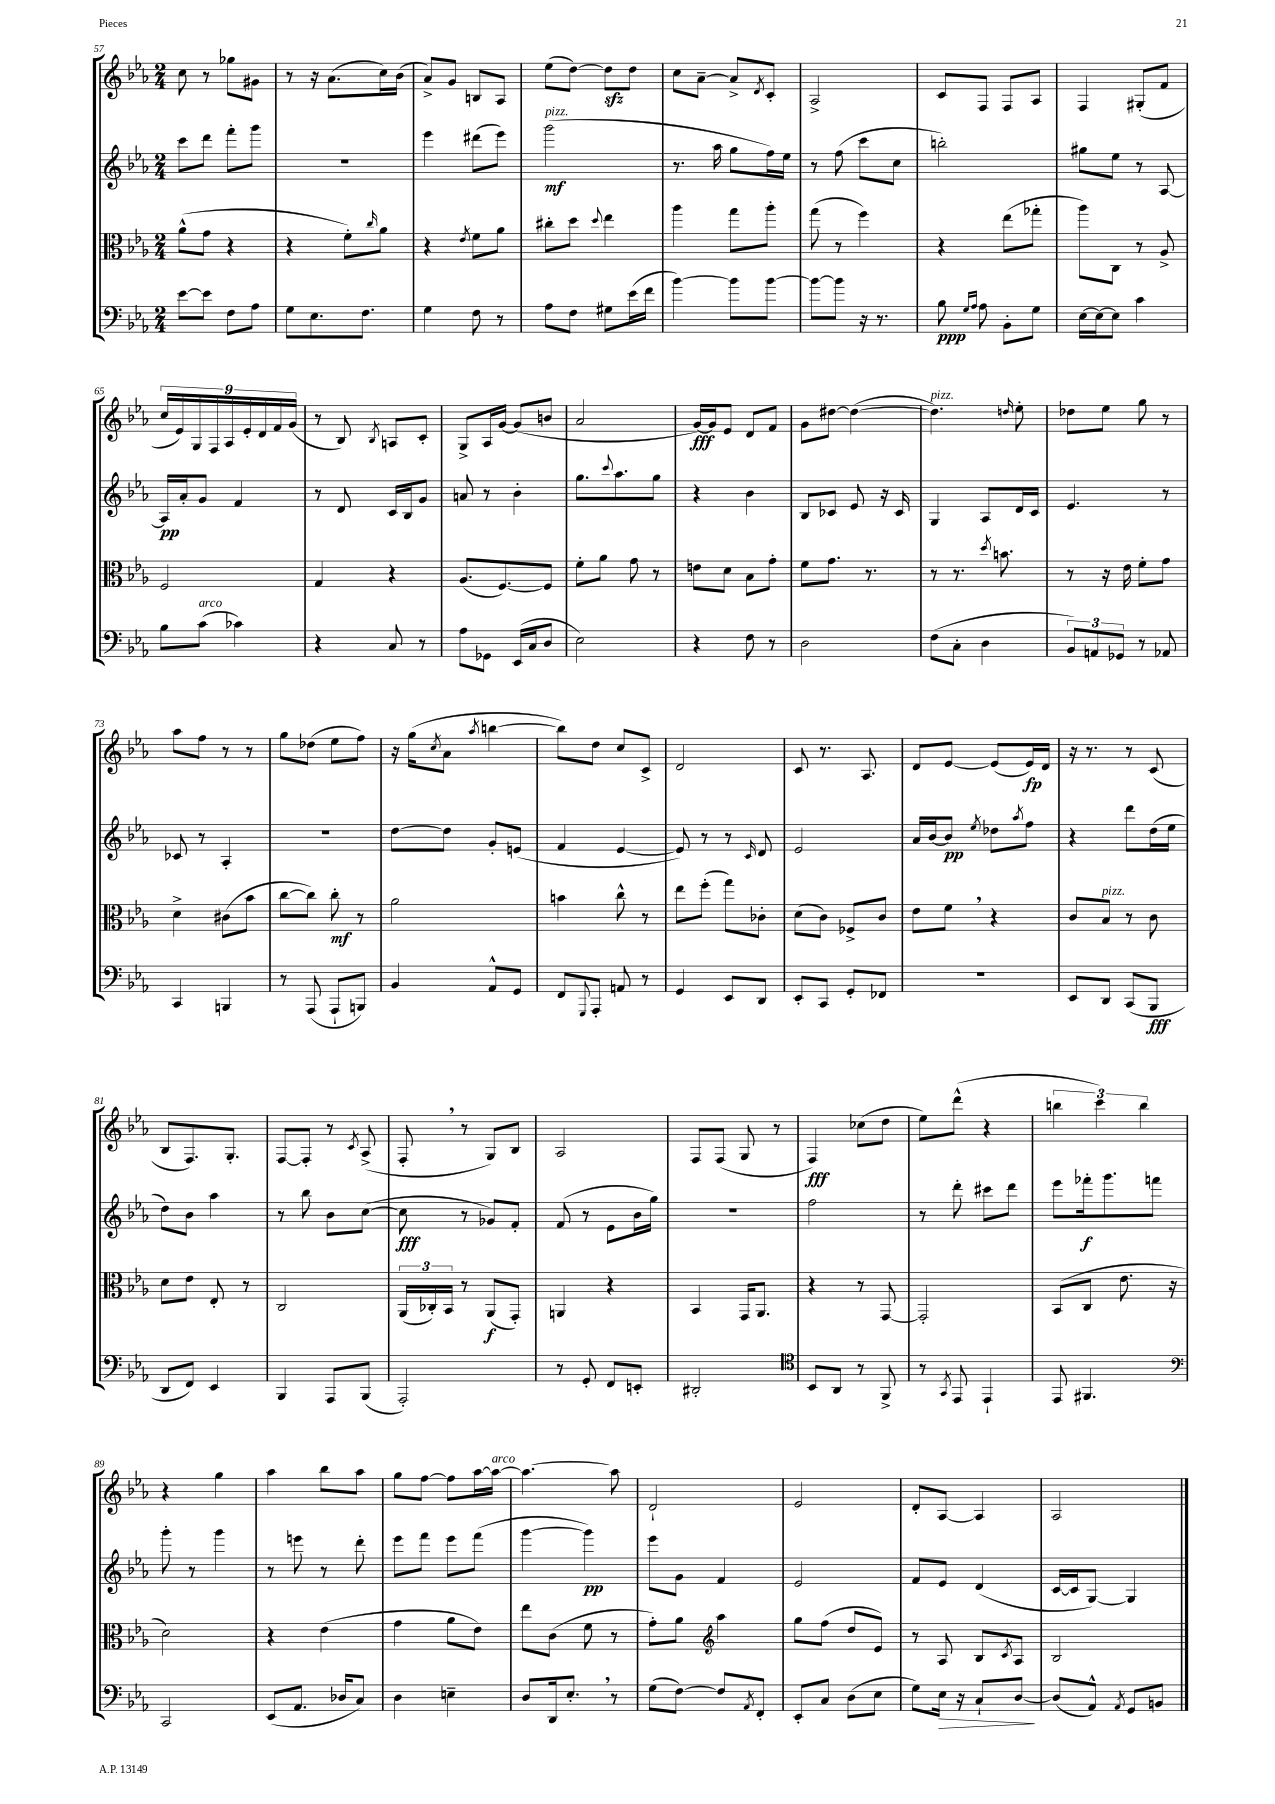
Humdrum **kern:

**kern	**dynam	**kern	**dynam	**kern	**dynam	**kern	**dynam
*part4	*part4	*part3	*part3	*part2	*part2	*part1	*part1
*staff4	*staff4	*staff3	*staff3	*staff2	*staff2	*staff1	*staff1
*clefF4	*	*clefC3	*	*clefG2	*	*clefG2	*
*k[b-e-a-]	*	*k[b-e-a-]	*	*k[b-e-a-]	*	*k[b-e-a-]	*
*M2/4	*	*M2/4	*	*M2/4	*	*M2/4	*
=57	=57	=57	=57	=57	=57	=57	=57
[8e-\L	.	(8a-^^\L	.	8ccc\L	.	8cc\	.
8e-\J]	.	8g\J	.	8ddd\J	.	8r	.
8F\L	.	4r	.	8fff'\L	.	8gg-X\L	.
8A-\J	.	.	.	8ggg\J	.	8g#X\J	.
=58	=58	=58	=58	=58	=58	=58	=58
8G\L	.	4r	.	2r	.	8r	.
8.E-\	.	.	.	.	.	16r	.
.	.	.	.	.	.	(8.a-\L	.
.	.	8f'\L)	.	.	.	.	.
8.F\J	.	.	.	.	.	.	.
.	.	16qqcc/	.	.	.	.	.
.	.	8a-\J	.	.	.	16cc\L)	.
.	.	.	.	.	.	(16b-\JJ	.
=59	=59	=59	=59	=59	=59	=59	=59
4G\	.	4r	.	4eee-\	.	8a-^/L)	.
.	.	.	.	.	.	8g/J	.
.	.	8qe-/	.	.	.	.	.
8F\	.	8f\L	.	(8ddd#X\L	.	8Bn/L	.
8r	.	8a-\J	.	8eee-\J)	.	8A-/J	.
=60	=60	=60	=60	=60	=60	=60	=60
!	!	!	!	!LO:TX:a:i:t=pizz.	!	!	!
8A-\L	.	8cc#X'\L	.	(2ggg\	mf	(8ee-\L	.
8F\J	.	8dd\J	.	.	.	[8dd\J)	.
.	.	8qqdd/	.	.	.	.	.
8G#X\L	.	4ee-\	.	.	.	8ddzz\L]	.
(16e-\L	.	.	.	.	.	8dd\J	.
16f\JJ	.	.	.	.	.	.	.
=61	=61	=61	=61	=61	=61	=61	=61
[4b-\)	.	4aa-\	.	8.r	.	8cc\L	.
.	.	.	.	.	.	[8a-~\J	.
.	.	.	.	16aa-\	.	.	.
8b-\L]	.	8gg\L	.	8gg\L	.	8a-^/L]	.
.	.	.	.	.	.	8qd/	.
[8b-\J	.	8aa-'\J	.	16ff\L)	.	8c'/J	.
.	.	.	.	16ee-\JJ	.	.	.
=62	=62	=62	=62	=62	=62	=62	=62
8b-\L_	.	(8gg\	.	8r	.	2A-^/	.
8b-\J]	.	8r	.	(8ff\	.	.	.
16r	.	4ff\)	.	8ccc\L	.	.	.
8.r	.	.	.	.	.	.	.
.	.	.	.	8cc\J	.	.	.
=63	=63	=63	=63	=63	=63	=63	=63
8B-\	ppp	4r	.	2bbn'\)	.	8c/L	.
16qqG/LL	.	.	.	.	.	.	.
16qqA-/JJ	.	.	.	.	.	.	.
8A-\	.	.	.	.	.	8F/J	.
8BB-'\L	.	(8ee-\L	.	.	.	8F/L	.
8G\J	.	8gg-X'\J	.	.	.	8A-/J	.
=64	=64	=64	=64	=64	=64	=64	=64
[16E-\LL	.	8aa-\L)	.	8gg#X\L	.	4F/	.
16E-\J_	.	.	.	.	.	.	.
8E-\J]	.	8C\J	.	8ee-\J	.	.	.
4c\	.	8r	.	8r	.	(8G#X'/L	.
.	.	8A-^/	.	[8A-/	.	8f/J	.
!!LO:LB:g=z
=65	=65	=65	=65	=65	=65	=65	=65
8B-\L	.	2F/	.	16A-/LL]	pp	18cc/LL	.
.	.	.	.	.	.	18e-/)	.
.	.	.	.	16a-'/J	.	.	.
.	.	.	.	.	.	18G/	.
!LO:TX:a:i:t=arco	!	!	!	!	!	!	!
(8c\J	.	.	.	8g/J	.	.	.
.	.	.	.	.	.	18F/	.
.	.	.	.	.	.	18A-/	.
4c-X\)	.	.	.	4f/	.	.	.
.	.	.	.	.	.	18e-'/	.
.	.	.	.	.	.	18d/	.
.	.	.	.	.	.	18f/	.
.	.	.	.	.	.	(18g/JJ	.
=66	=66	=66	=66	=66	=66	=66	=66
4r	.	4G/	.	8r	.	8r	.
.	.	.	.	8d/	.	8B-/)	.
.	.	.	.	.	.	8qB-/	.
8C/	.	4r	.	16c/LL	.	8An/L	.
.	.	.	.	16B-/J	.	.	.
8r	.	.	.	8g/J	.	8c'/J	.
=67	=67	=67	=67	=67	=67	=67	=67
8A-\L	.	(8.A-/L	.	8an/	.	8G^/L	.
8GG-X\J	.	.	.	8r	.	16A-/L	.
.	.	[8.F/)	.	.	.	[16g/JJ	.
(16EE-/LL	.	.	.	4b-'\	.	(8g/L]	.
16C/J	.	.	.	.	.	.	.
8D/J	.	8F/J]	.	.	.	8bn/J	.
=68	=68	=68	=68	=68	=68	=68	=68
2E-\)	.	8f'\L	.	8.gg\L	.	2a-/	.
.	.	8a-\J	.	.	.	.	.
.	.	.	.	8qqccc/	.	.	.
.	.	.	.	8.aa-\	.	.	.
.	.	8g\	.	.	.	.	.
.	.	8r	.	8gg\J	.	.	.
=69	=69	=69	=69	=69	=69	=69	=69
4r	.	8en\L	.	4r	.	[16g/LL)	fff
.	.	.	.	.	.	16g/J]	.
.	.	8d\J	.	.	.	8e-/J	.
8F\	.	8B-\L	.	4b-\	.	8d/L	.
8r	.	8g'\J	.	.	.	8f/J	.
=70	=70	=70	=70	=70	=70	=70	=70
2D\	.	8f\L	.	8B-/L	.	8g\L	.
.	.	8.g\J	.	8c-X/J	.	[8dd#X\J	.
.	.	.	.	8e-/	.	(4dd#\_	.
.	.	8.r	.	.	.	.	.
.	.	.	.	16r	.	.	.
.	.	.	.	16c-/	.	.	.
=71	=71	=71	=71	=71	=71	=71	=71
!	!	!	!	!	!	!LO:TX:a:i:t=pizz.	!
(8F\L	.	8r	.	4G/	.	4.dd#\])	.
8C'\J	.	8.r	.	.	.	.	.
4D\	.	.	.	8A-/L	.	.	.
.	.	8qdd/	.	.	.	.	.
.	.	8.bn\	.	.	.	.	.
.	.	.	.	.	.	16qqddn/	.
.	.	.	.	16d/L	.	8ee-'\	.
.	.	.	.	16c/JJ	.	.	.
=72	=72	=72	=72	=72	=72	=72	=72
12BB-/L)	.	8r	.	4.e-/	.	8dd-X\L	.
12AAn/	.	.	.	.	.	.	.
.	.	16r	.	.	.	8ee-\J	.
12GG-X/J	.	.	.	.	.	.	.
.	.	16e-\	.	.	.	.	.
8r	.	8f'\L	.	.	.	8gg\	.
8AA-X/	.	8g\J	.	8r	.	8r	.
!!LO:LB:g=z
=73	=73	=73	=73	=73	=73	=73	=73
4CC/	.	4d^\	.	8c-X/	.	8aa-\L	.
.	.	.	.	8r	.	8ff\J	.
4BBBn/	.	(8c#X\L	.	4A-'/	.	8r	.
.	.	8b-\J	.	.	.	8r	.
=74	=74	=74	=74	=74	=74	=74	=74
8r	.	[8cc\L	.	2r	.	8gg\L	.
(8AAA-/	.	8cc\J])	.	.	.	(8dd-X\J	.
8AAA-`/L	.	8cc'\	mf	.	.	8ee-\L	.
8BBBn/J)	.	8r	.	.	.	8ff\J)	.
=75	=75	=75	=75	=75	=75	=75	=75
4BB-/	.	2a-\	.	[8dd\L	.	16r	.
.	.	.	.	.	.	(16gg\KL	.
.	.	.	.	.	.	8qcc/	.
.	.	.	.	8dd\J]	.	8a-\J	.
.	.	.	.	.	.	8qaa-/	.
8AA-^^/L	.	.	.	8g'/L	.	[4bbn\	.
8GG/J	.	.	.	(8en/J	.	.	.
=76	=76	=76	=76	=76	=76	=76	=76
8FF/L	.	4bn\	.	4f/	.	8bb\L])	.
8qqGGG/	.	.	.	.	.	.	.
8AAA-'/J	.	.	.	.	.	8dd\J	.
8AAn/	.	8cc^^\	.	[4e-/	.	8cc/L	.
8r	.	8r	.	.	.	8c^/J	.
=77	=77	=77	=77	=77	=77	=77	=77
4GG/	.	8ee-\L	.	8e-/])	.	2d/	.
.	.	(8ff'\J	.	8r	.	.	.
8EE-/L	.	8gg\L)	.	8r	.	.	.
.	.	.	.	16qqc/	.	.	.
8DD/J	.	8c-X'\J	.	8d/	.	.	.
=78	=78	=78	=78	=78	=78	=78	=78
8EE-'/L	.	(8d\L	.	2e-/	.	8c/	.
8CC/J	.	8c\J)	.	.	.	8.r	.
8GG'/L	.	8F-X^/L	.	.	.	.	.
.	.	.	.	.	.	8.A-/	.
8FF-X/J	.	8c/J	.	.	.	.	.
=79	=79	=79	=79	=79	=79	=79	=79
2r	.	8e-\L	.	16a-/LL	.	8d/L	.
.	.	.	.	[16b-/J	.	.	.
.	.	8f,\J	.	8b-/J]	pp	[8e-/J	.
.	.	.	.	8qee-/	.	.	.
.	.	4r	.	8dd-X\L	.	(8e-/L]	.
.	.	.	.	8qaa-/	.	.	.
.	.	.	.	8ff\J	.	16e-/L)	fp
.	.	.	.	.	.	16d/JJ	.
=80	=80	=80	=80	=80	=80	=80	=80
8EE-/L	.	8c/L	.	4r	.	16r	.
.	.	.	.	.	.	8.r	.
!	!	!LO:TX:a:i:t=pizz.	!	!	!	!	!
8DD/J	.	8B-/J	.	.	.	.	.
(8CC/L	.	8r	.	8ddd\L	.	8r	.
8BBB-/J	fff	8c\	.	(16dd\L	.	(8c/	.
.	.	.	.	16ee-\JJ	.	.	.
!!LO:LB:g=z
=81	=81	=81	=81	=81	=81	=81	=81
8DD/L	.	8d\L	.	8dd\L)	.	8B-/L	.
8FF/J)	.	8e-\J	.	8b-\J	.	8.F/)	.
4EE-/	.	8E-'/	.	4aa-\	.	.	.
.	.	.	.	.	.	8.G'/J	.
.	.	8r	.	.	.	.	.
=82	=82	=82	=82	=82	=82	=82	=82
4BBB-/	.	2C/	.	8r	.	[8F/L	.
.	.	.	.	8bb-\	.	8F'/J]	.
8AAA-/L	.	.	.	8b-\L	.	8r	.
.	.	.	.	.	.	8qc/	.
(8BBB-/J	.	.	.	([8cc\J	.	(8A-^/	.
=83	=83	=83	=83	=83	=83	=83	=83
2AAA-'/)	.	(24AA-/LL	.	8cc\]	fff	8F',/	.
.	.	24C-X'/)	.	.	.	.	.
.	.	24BB-/JJ	.	.	.	.	.
.	.	8r	.	8r	.	8r	.
.	.	(8AA-/L	f	8g-X/L)	.	8G/L)	.
.	.	8GG'/J)	.	8f'/J	.	8B-/J	.
=84	=84	=84	=84	=84	=84	=84	=84
8r	.	4AAn/	.	(8f/	.	2A-/	.
8GG'/	.	.	.	8r	.	.	.
8FF/L	.	4r	.	8e-\L	.	.	.
8EEn'/J	.	.	.	16b-\L	.	.	.
.	.	.	.	16gg\JJ)	.	.	.
=85	=85	=85	=85	=85	=85	=85	=85
2DD#X'/	.	4BB-/	.	2r	.	8F/L	.
.	.	.	.	.	.	(8F/J	.
.	.	16GG/KL	.	.	.	8G/	.
.	.	8.AA-/J	.	.	.	.	.
.	.	.	.	.	.	8r	.
=86	=86	=86	=86	=86	=86	=86	=86
*clefC4	*	*	*	*	*	*	*
8BB-/L	.	4r	.	2ff\	.	4F/)	fff
8AA-/J	.	.	.	.	.	.	.
8r	.	8r	.	.	.	(8cc-X\L	.
8FF^/	.	[8GG/	.	.	.	8dd\J	.
=87	=87	=87	=87	=87	=87	=87	=87
8r	.	2GG'/]	.	8r	.	8ee-\L)	.
8qGG/	.	.	.	.	.	.	.
8EE-/	.	.	.	8ddd'\	.	(8ddd^^\J	.
4EE-`/	.	.	.	8ccc#X\L	.	4r	.
.	.	.	.	8ddd\J	.	.	.
=88	=88	=88	=88	=88	=88	=88	=88
8EE-/	.	(8BB-/L	.	8eee-\L	.	6bbn\	.
4.FF#X/	.	8C/J	.	16fff-X'\k	f	.	.
.	.	.	.	.	.	6ccc\)	.
.	.	.	.	8.ggg\	.	.	.
.	.	8.e-\	.	.	.	.	.
.	.	.	.	.	.	6bb\	.
.	.	.	.	8fffn\J	.	.	.
.	.	16r	.	.	.	.	.
!!LO:LB:g=z
=89	=89	=89	=89	=89	=89	=89	=89
*clefF4	*	*	*	*	*	*	*
2CC/	.	2d\)	.	8ggg'\	.	4r	.
.	.	.	.	8r	.	.	.
.	.	.	.	4ggg\	.	4gg\	.
=90	=90	=90	=90	=90	=90	=90	=90
(8EE-/L	.	4r	.	8r	.	4aa-\	.
8.AA-/J	.	.	.	8eeen\	.	.	.
.	.	(4e-\	.	8r	.	8bb-\L	.
16D-X/KL	.	.	.	.	.	.	.
8C/J)	.	.	.	8ddd'\	.	8aa-\J	.
=91	=91	=91	=91	=91	=91	=91	=91
4D\	.	4g\	.	8eee-\L	.	8gg\L	.
.	.	.	.	8fff\J	.	[8ff\J	.
4En~\	.	8a-\L	.	8eee-\L	.	8ff\L]	.
.	.	8e-\J)	.	(8fff\J	.	[16aa-\L	.
!	!	!	!	!	!	!LO:TX:a:i:t=arco	!
.	.	.	.	.	.	16aa-\JJ_	.
=92	=92	=92	=92	=92	=92	=92	=92
8D/L	.	8ee-\L	.	[4ggg\	.	4.aa-\_	.
16DD/k	.	(8c\J	.	.	.	.	.
8.E-',/J	.	.	.	.	.	.	.
.	.	8f\	.	4ggg\])	pp	.	.
8r	.	8r	.	.	.	8aa-\]	.
=93	=93	=93	=93	=93	=93	=93	=93
(8G\L	.	8g'\L)	.	8eee-\L	.	2d`/	.
[8F\J)	.	8a-\J	.	8g\J	.	.	.
*	*	*clefG2	*	*	*	*	*
8F/L]	.	4aa-\	.	4f/	.	.	.
8qAA-/	.	.	.	.	.	.	.
8FF'/J	.	.	.	.	.	.	.
=94	=94	=94	=94	=94	=94	=94	=94
8EE-'/L	.	8gg\L	.	2e-/	.	2e-/	.
8C/J	.	(8ff\J	.	.	.	.	.
(8D\L	.	8dd/L	.	.	.	.	.
8E-\J	.	8e-/J)	.	.	.	.	.
=95	=95	=95	=95	=95	=95	=95	=95
8G\L)	.	8r	.	8f/L	.	8d'/L	.
!	!LO:HP:b	!	!	!	!	!	!
16E-\Jk	>	8A-/	.	8e-/J	.	[8A-/J	.
16r	.	.	.	.	.	.	.
8C`/L	.	8B-/L	.	(4d/	.	4A-/]	.
.	.	8qc/	.	.	.	.	.
[8D/J	.	8A-/J	.	.	.	.	.
.	]	.	.	.	.	.	.
=96	=96	=96	=96	=96	=96	=96	=96
(8D/L]	.	2B-/	.	[16c/LL	.	2A-/	.
.	.	.	.	16c/J]	.	.	.
8AA-^^/J)	.	.	.	[8G/J)	.	.	.
8qAA-/	.	.	.	.	.	.	.
8GG/L	.	.	.	4G/]	.	.	.
8BBn/J	.	.	.	.	.	.	.
==	==	==	==	==	==	==	==
*-	*-	*-	*-	*-	*-	*-	*-
